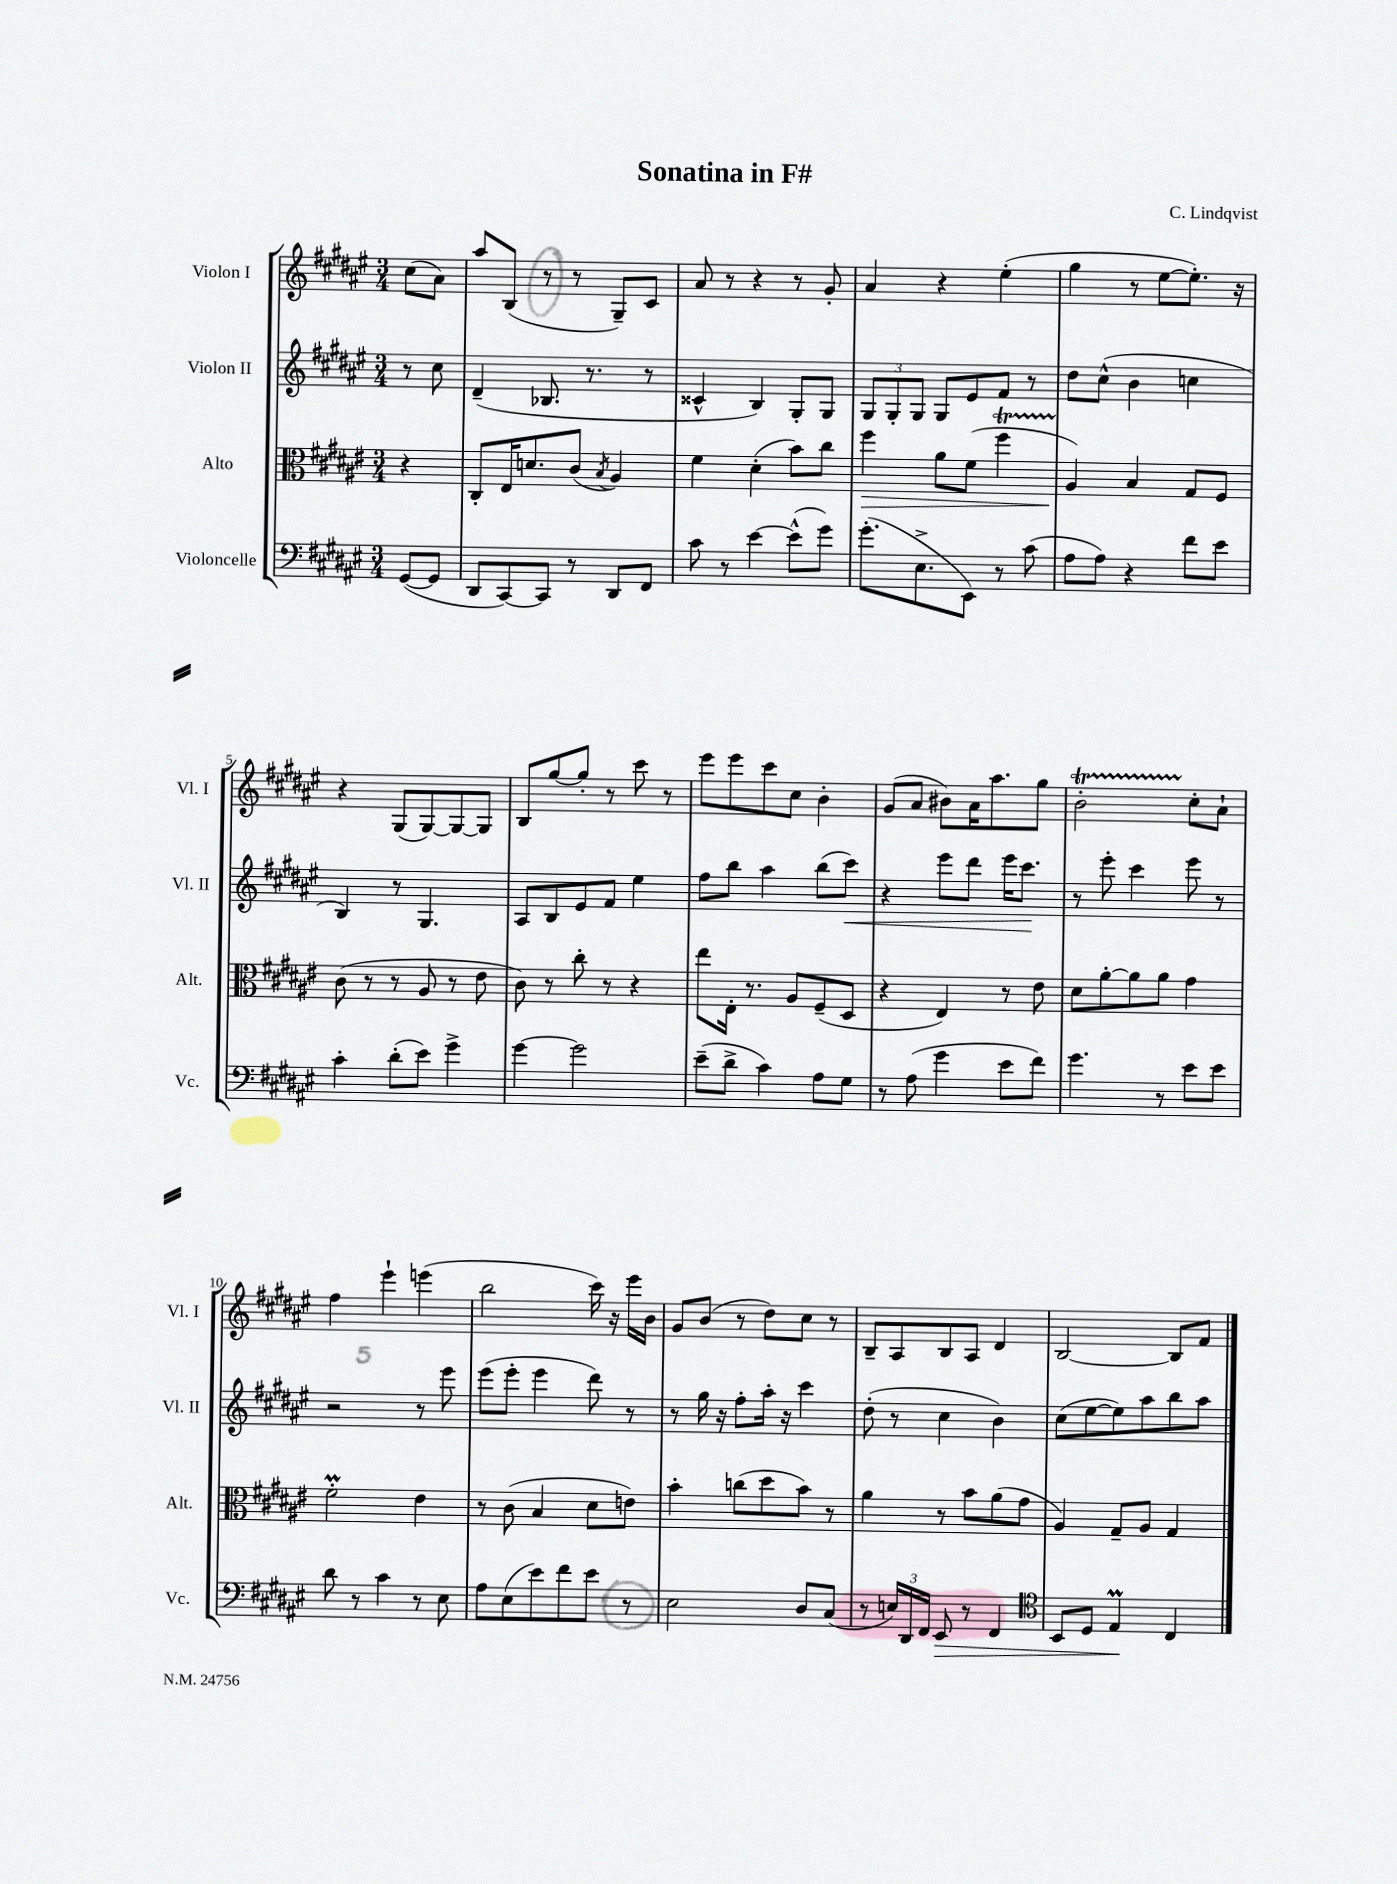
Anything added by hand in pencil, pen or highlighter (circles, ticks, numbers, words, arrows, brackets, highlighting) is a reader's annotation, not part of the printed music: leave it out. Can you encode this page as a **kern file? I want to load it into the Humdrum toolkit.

**kern	**kern	**kern	**kern
*staff4	*staff3	*staff2	*staff1
*clefF4	*clefC3	*clefG2	*clefG2
*k[f#c#g#d#a#e#]	*k[f#c#g#d#a#e#]	*k[f#c#g#d#a#e#]	*k[f#c#g#d#a#e#]
*M3/4	*M3/4	*M3/4	*M3/4
([8GG#	4r	8r	(8cc#
8GG#]	.	8cc#	8a#)
=	=	=	=
8DD#	8C#'	(4d#~	8aa#
[8CC#)	16E#	.	(8B
.	8.d	.	.
8CC#]	.	8.B-	8r
8r	(8c#	.	8r
.	.	8.r	.
.	8qB	.	.
8DD#	4A#)	.	8G#~)
8FF#	.	8r	8c#
=	=	=	=
8c#	4f#	4c##^^	8a#
8r	.	.	8r
[4e#	(4d#'	4B)	4r
(8e#^^]	8b)	8G#'	8r
8g#)	8cc#	8G#	8g#'
=	=	=	=
(8.g#'	4ff#	12G#	4a#
.	.	12G#'	.
.	.	12G#	.
8.E#^	.	.	.
.	8a#	8G#	4r
8EE#)	(8f#	8e#	.
8r	4ff#	8f#	(4ee#'
(8c#	.	8r	.
=	=	=	=
8A#	4A#)	8dd#	4gg#
8A#)	.	(8cc#^^	.
4r	4B	4b	8r
.	.	.	[8ee#
8f#	8G#	4cc	8.ee#'])
8e#	8F#	.	.
.	.	.	16r
=	=	=	=
4c#'	(8c#	4B)	4r
.	8r	.	.
(8d#'	8r	8r	(8G#
8e#)	8A#	4.G#	[8G#)
4g#^	8r	.	8G#_
.	8e#	.	8G#]
=	=	=	=
[4g#	8c#)	8A#	8B
.	8r	8B	[8gg#
2g#]	8cc#'	8e#	8gg#']
.	8r	8f#	8r
.	4r	4ee#	8ccc#
.	.	.	8r
=	=	=	=
(8e#~	8ee#	8ff#	8eee#
8d#^	16E#'	8bb	8eee#
.	8.r	.	.
4c#)	.	4aa#	8ccc#
.	8A#	.	8cc#
8A#	(8F#~	(8bb	4b'
8G#	8D#	8ccc#)	.
=	=	=	=
8r	4r	4r	(8g#
(8A#	.	.	8a#
4g#	4E#)	8eee#	8b#)
.	.	8ddd#	16a#
.	.	.	8.aa#
8e#	8r	16eee#	.
.	.	8.ccc#	.
8f#)	8e#	.	8gg#
=	=	=	=
4.g#	8d#	8r	2b'
.	[8a#'	8eee#'	.
.	8a#]	4ccc#	.
8r	8a#	.	.
8e#	4g#	8eee#	8cc#'
8e#	.	8r	8a#`
=	=	=	=
8d#	2f#'	2r	4ff#
8r	.	.	.
4c#	.	.	4eee#`
8r	4e#	8r	(4eee
8E#	.	8eee#	.
=	=	=	=
8A#	8r	(8eee#	2bb
(8E#	(8c#	8eee#'	.
8e#)	4B	4eee#	.
8f#	.	.	.
8e#	8d#	8ddd#)	16ccc#)
.	.	.	16r
8r	8e)	8r	16eee#
.	.	.	16b
=	=	=	=
2E#	4b'	8r	8g#
.	.	16gg#	(8b
.	.	16r	.
.	(8cc	8ff#'	8r
.	8dd#	16aa#'	8dd#)
.	.	16r	.
8D#	8b)	4ccc#	8cc#
(8C#	8r	.	8r
=	=	=	=
8r	4a#	(8dd#'	8B~
24E)	.	8r	8A#
24DD#	.	.	.
24FF#	.	.	.
8EE#	8r	4cc#	8B
8r	8b	.	8A#
4FF#	(8a#	4b)	4d#
.	8g#	.	.
=	=	=	=
*clefC4	*	*	*
8BB	4A#)	(8cc#	[2B
8D#	.	[8ee#	.
4E#	8G#~	8ee#])	.
.	8A#	8aa#	.
4C#	4G#	8bb	8B]
.	.	8aa#	8f#
==	==	==	==
*-	*-	*-	*-
